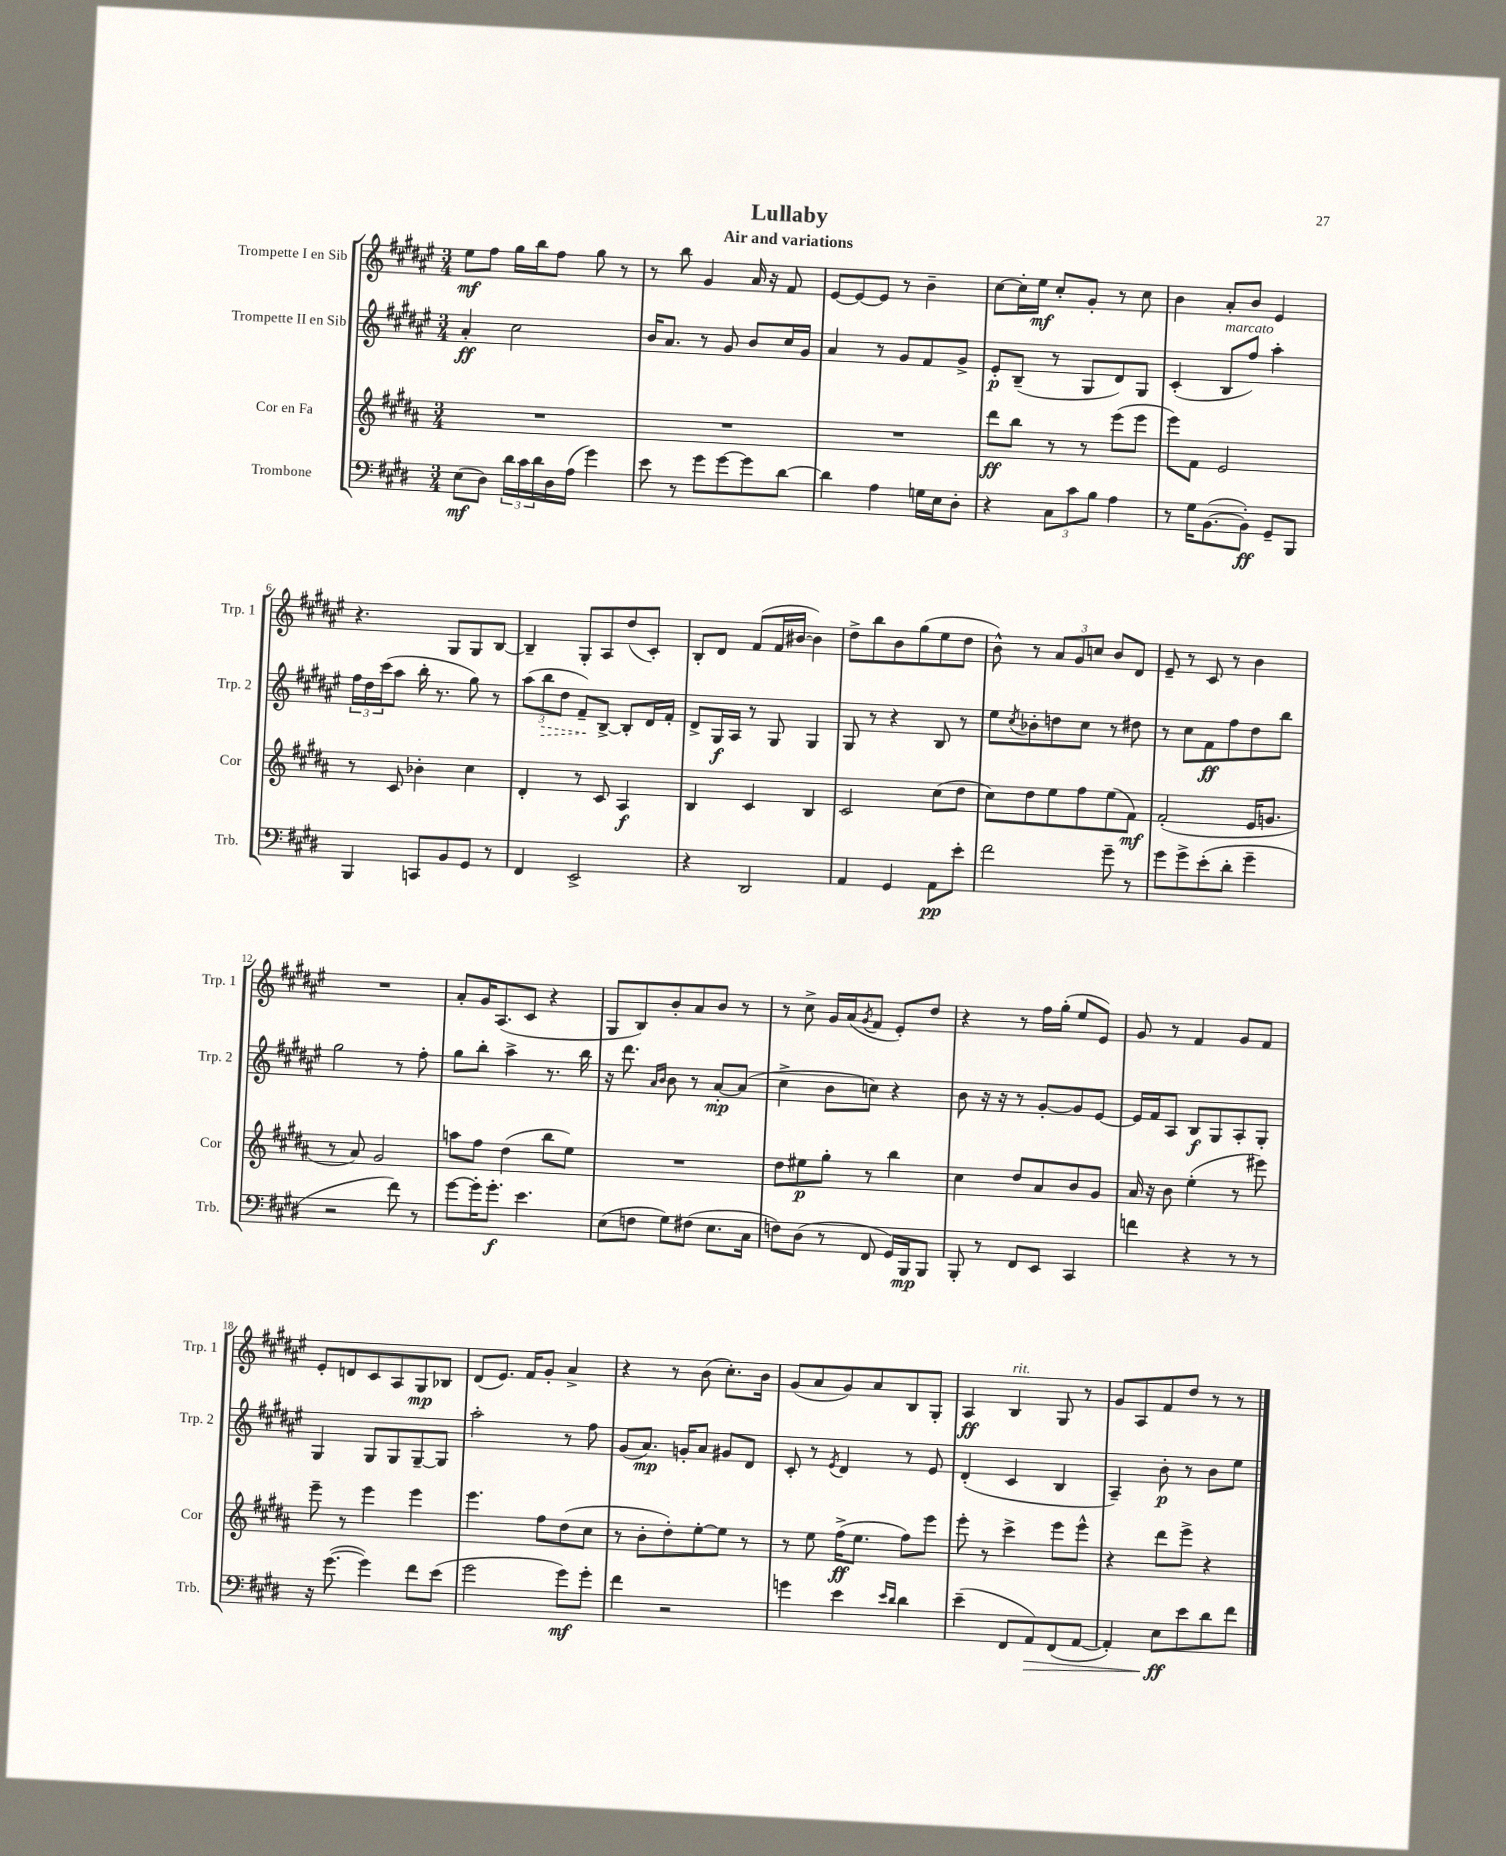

**kern	**kern	**kern	**kern
*staff4	*staff3	*staff2	*staff1
*clefF4	*clefG2	*clefG2	*clefG2
*k[f#c#g#d#]	*k[f#c#g#d#a#]	*k[f#c#g#d#a#e#]	*k[f#c#g#d#a#e#]
*M3/4	*M3/4	*M3/4	*M3/4
(8E\L	2.r	4a#'/	8ee#\L
8D#\J)	.	.	8ff#\J
24d#\LL	.	2cc#\	16gg#\LL
24c#\	.	.	.
.	.	.	16bb\J
24d#\	.	.	.
16D#\	.	.	8ff#\J
(16A\JJ	.	.	.
4g#\)	.	.	8gg#\
.	.	.	8r
=	=	=	=
8e\	2.r	16b/LK	8r
.	.	8.a#/J	.
8r	.	.	8bb\
8g#\L	.	8r	4g#/
[8g#\	.	8g#/	.
8g#\]	.	8b/L	16a#/
.	.	.	16r
[8d#\J	.	16cc#/L	8f#/
.	.	16g#/JJ	.
=	=	=	=
4d#\]	2.r	4a#/	[8e#/L
.	.	.	8e#/_
4A\	.	8r	8e#/]J
.	.	8g#/L	8r
16G\LL	.	8f#/	4b~\
16E\J	.	.	.
8D#'\J	.	8g#^/J	.
=	=	=	=
4r	8ddd#\L	8e#'/L	[8cc#\L
.	8bb\J	(8B~/J	16cc#'\]L
.	.	.	16ee#\JJ
12C#\L	8r	8r	8cc#'/L
12c#\	.	.	.
.	8r	8G#/L	8g#'/J
12B\J	.	.	.
4A\	(8eee\L	8d#/)	8r
.	8eee\J	8G#/J	8cc#\
=	=	=	=
8r	8eee\L)	(4c#'/	4b\
16G#\LK	8f#\J	.	.
([8.BB\	.	.	.
.	2e/	8B/L	8a#'/L
8BB'\]J)	.	8ff#/J)	8b/J
8GG#~/L	.	4aa#'\	4e#/
8BBB/J	.	.	.
=	=	=	=
4BBB/	8r	24ff#\LL	4.r
.	.	24dd#\	.
.	.	(24ccc#\J	.
.	8c#/	8aa#\J	.
8CC/L	4b-'\	16bb'\	.
.	.	8.r	.
8BB/	.	.	8G#/L
8GG#/J	4cc#\	8gg#\)	8G#/
8r	.	8r	[8B/J
=	=	=	=
4FF#/	4d#'/	(12aa#\L	4B~/]
.	.	12bb\	.
.	.	12dd#\J	.
2EE^/	8r	8f#~/L)	8G#'/L
.	8c#/	[8B^/J	8A#/
.	4A#/	8B'/]L	(8dd#/
.	.	16d#/L	8c#'/J)
.	.	16f#'/JJ	.
=	=	=	=
4r	4B/	8d#^/L	8B'/L
.	.	16G#/L	8d#/J
.	.	16A#/JJ	.
2DD#/	4c#/	8r	(8f#/L
.	.	8G#/	16f#/L
.	.	.	[16b#/JJ
.	4B/	4G#/	4b#\])
=	=	=	=
4AA/	2c#/	8G#/	8dd#^\L
.	.	8r	8bb\
4GG#/	.	4r	8b\
.	.	.	(8gg#\
8AA\L	(8cc#\L	8B/	8ee#\
8e'\J	8dd#\J	8r	8dd#\J
=	=	=	=
2f#\	8cc#\L)	8ee#\L	8b^^\)
.	.	8qcc#/	.
.	8dd#\	8b-'\	8r
.	8ee\	8dd\	12a#/L
.	.	.	12g#/
.	8ff#\	8cc#\J	.
.	.	.	12cc/J
8g#~\	(8ee\	8r	8b/L
8r	8f#\J)	8dd#\	8d#/J
=	=	=	=
8g#\L	(2f#'/	8r	8e#~/
8g#^\	.	8cc#\L	8r
(8e'\	.	8f#\	8c#/
8d#'\J	.	8ff#\	8r
4g#~\	16e/LK	8dd#\	4b\
.	8.g/J	.	.
.	.	8bb\J	.
=	=	=	=
2r	8r	2gg#\	2.r
.	8a#/)	.	.
.	2g#/	.	.
8f#\)	.	8r	.
8r	.	8ff#'\	.
=	=	=	=
[8g#\L	8aa\L	8gg#\L	8a#'/L
16g#'\]K	8ff#\J	8bb'\J	16g#/K
8.g#'\J	.	.	(8.A#/
.	(4dd#\	4aa#^\	.
4.e\	.	.	8c#/J
.	8bb\L	8.r	4r
.	8ee\J)	.	.
.	.	16bb\	.
=	=	=	=
(8E\L	2.r	16r	8G#/L
.	.	8.ddd#\	.
8F\J	.	.	8B/)
.	.	16qqa#/LL	.
.	.	16qqb/JJ	.
8G#\L)	.	8b\	8b'/
(8F#\J	.	8r	8a#/
8.E\L	.	[8a#'/L	8b/J
.	.	(8a#/]J	8r
16C#\Jk	.	.	.
=	=	=	=
8F\L)	8dd#\L	4cc#^\	8r
(8D#\J	8ee#\	.	8cc#^\
8r	8gg#'\J	8b\L	16g#/LL
.	.	.	(16a#/J
.	.	.	8qg#/
8FF#/	8r	8cc\J)	8f#/J
16GG#/LL)	4bb\	4r	8e#'/L)
16BBB/J	.	.	.
8BBB/J	.	.	8dd#/J
=	=	=	=
8BBB'/	4cc#\	8b\	4r
8r	.	16r	.
.	.	16r	.
8FF#/L	8dd#/L	8r	8r
8EE/J	8a#/	[8g#'/L	16ff#\LL
.	.	.	(16gg#'\JJ
4CC#/	8b/	8g#/]	8ee#/L
.	8g#/J	[8e#/J	8e#/J)
=	=	=	=
4f\	16a#/	16e#/]LL	8g#/
.	16r	16f#/J	.
.	8b\	8A#/J	8r
4r	(4ee'\	8B/L	4f#/
.	.	8G#/	.
8r	8r	8A#'/	8g#/L
8r	8eee#\)	8G#'/J	8f#/J
=	=	=	=
16r	8eee~\	4G#/	8e#'/L
([8.g#\	.	.	.
.	8r	.	8d/
4g#\])	4eee\	8G#/L	8c#/
.	.	8G#/	8A#/
8f#\L	4eee\	[8G#~/	8G#/
(8e\J	.	8G#/]J	8B-/J
=	=	=	=
2g#\	4.eee\	2aa#'\	(8d#/L
.	.	.	8.e#/J)
.	.	.	16f#/LK
.	8ff#\L	.	8g#'/J
8g#\L)	(8dd#\	8r	4a#^/
8g#'\J	8cc#\J	8ff#\	.
=	=	=	=
4f#\	8r	(8g#/L	4r
.	8b'\L	8.a#/J)	.
2r	8dd#'\)	.	8r
.	.	16g'/LK	.
.	[8ee'\	8a#/J	(8b\
.	8ee\]J	8g#/L	8.cc#'\L)
.	8r	8d#/J	.
.	.	.	16b\Jk
=	=	=	=
4g\	8r	8c#'/	(8g#/L
.	8ee\	8r	8a#/
.	.	8qe#/	.
4e\	(16ff#^\LK	4d#/	8g#/)
.	8.ee\J	.	.
.	.	.	8a#/
16qqe/LL	.	.	.
16qqd#/JJ	.	.	.
4d#\	8ff#\L)	8r	8B/
.	8eee\J	8e#/	8G#'/J
=	=	=	=
(4e~\	8eee'\	(4d#'/	4A#/
.	8r	.	.
8FF#/L	4ccc#^\	4c#/	4B/
8AA/)	.	.	.
(8FF#/	8eee\L	4B/	8G#/
[8AA/J	8eee^^\J	.	8r
=	=	=	=
4AA'/])	4r	4A#~/)	8g#/L
.	.	.	8A#/
8E\L	8ddd#\L	8b'\	8f#/
8e\	8eee^\J	8r	8dd#/J
8d#\	4r	8b\L	8r
8f#\J	.	8ee#\J	8r
==	==	==	==
*-	*-	*-	*-
